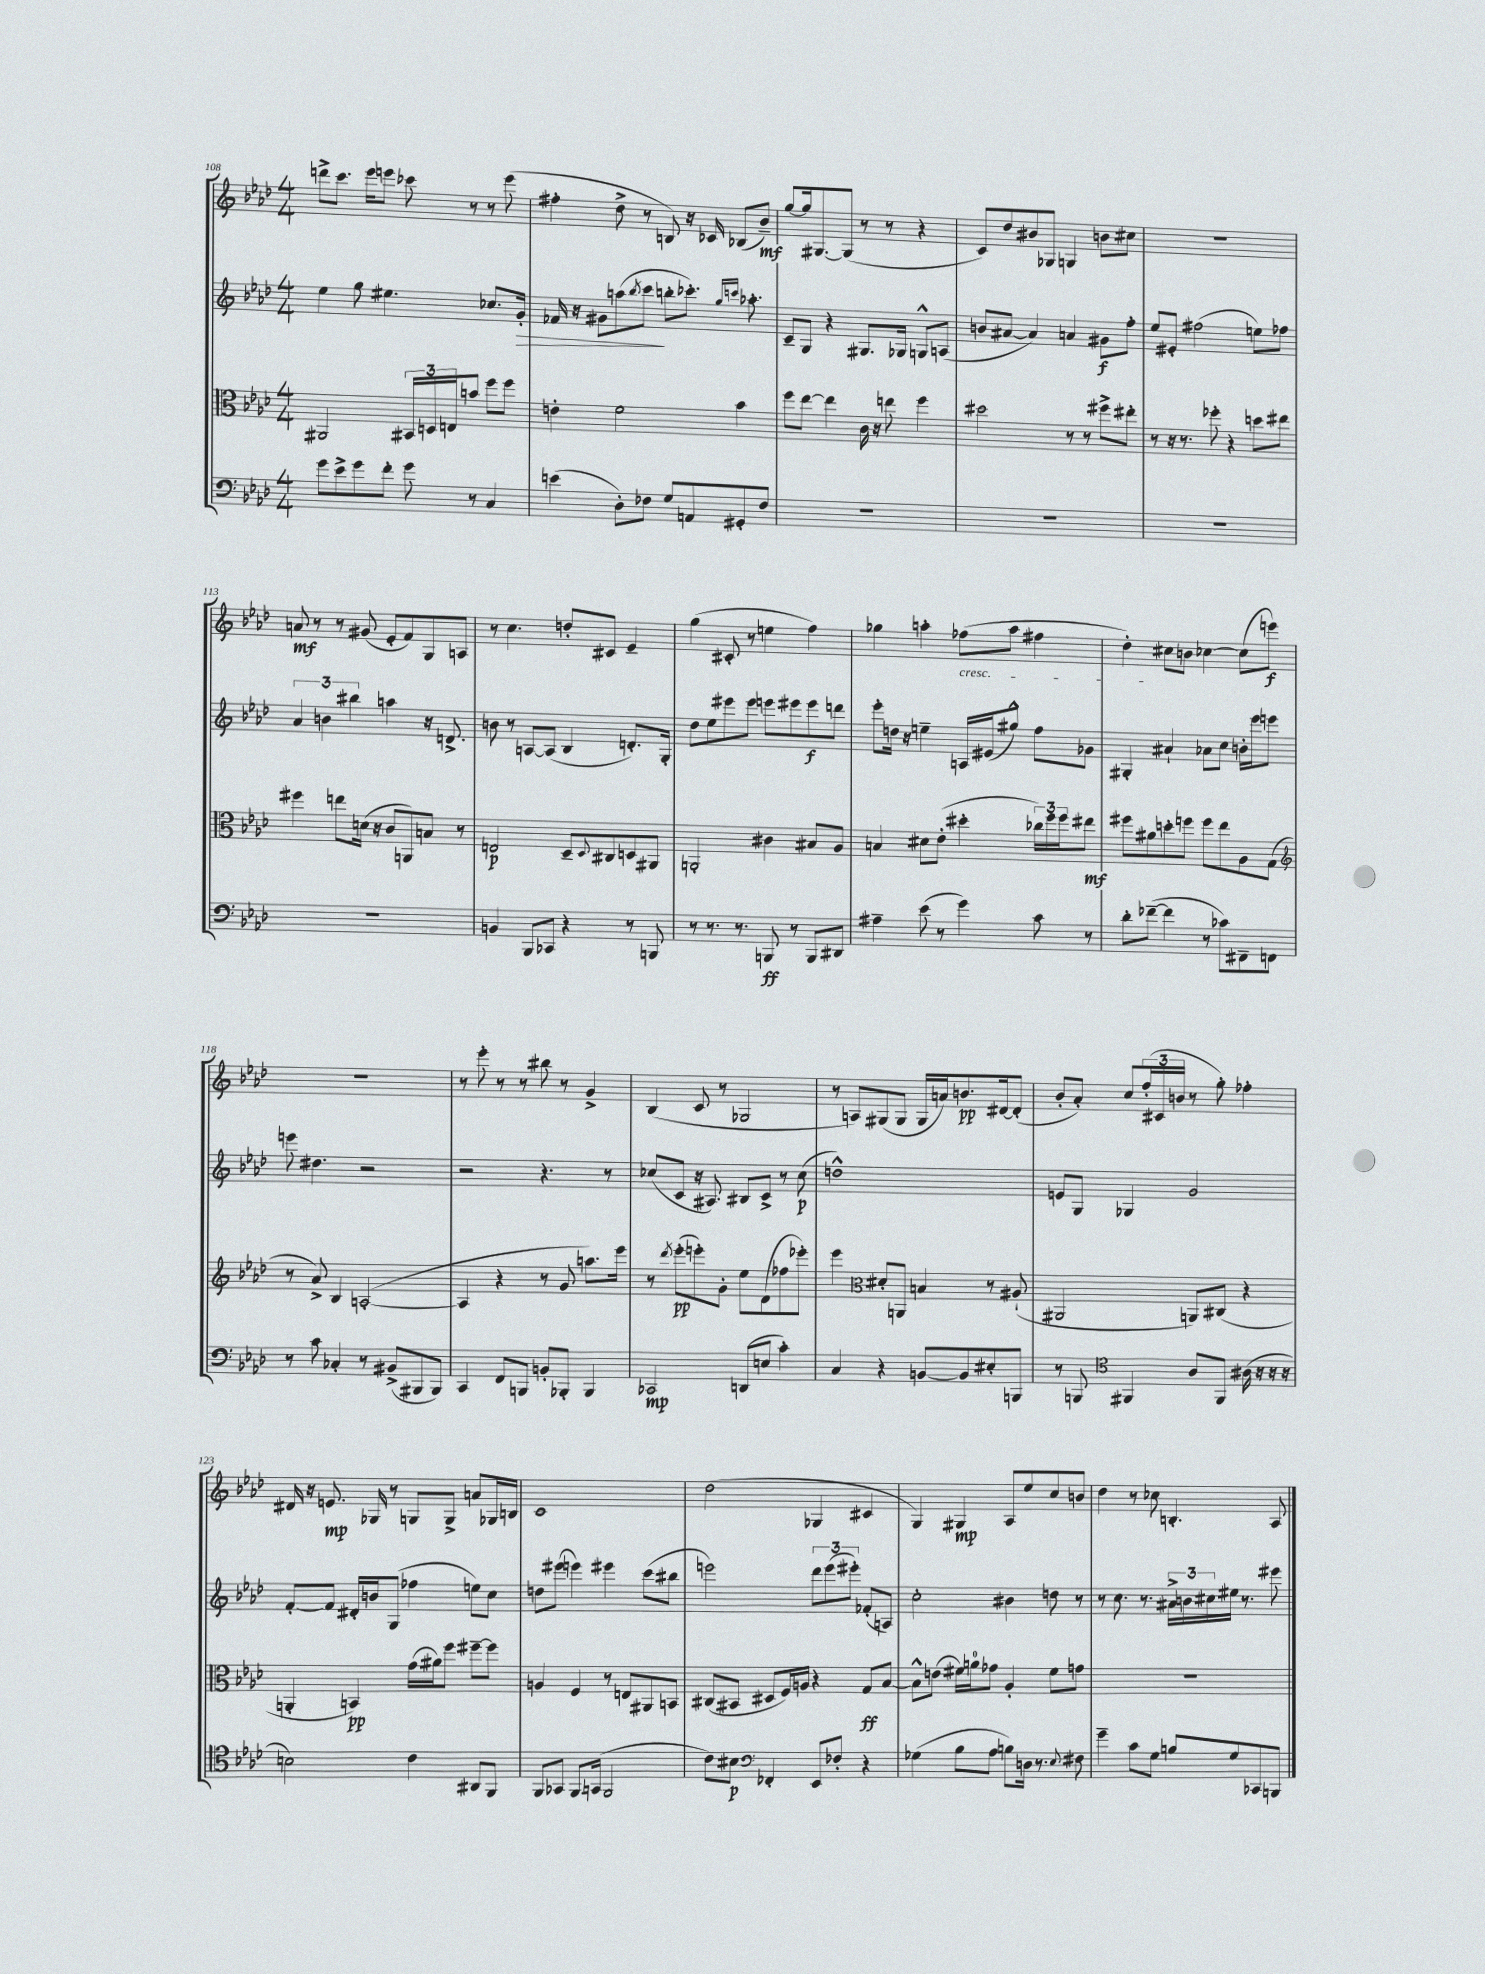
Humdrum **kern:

**kern	**dynam	**kern	**dynam	**kern	**dynam	**kern	**dynam
*part4	*part4	*part3	*part3	*part2	*part2	*part1	*part1
*staff4	*staff4	*staff3	*staff3	*staff2	*staff2	*staff1	*staff1
*clefF4	*	*clefC3	*	*clefG2	*	*clefG2	*
*k[b-e-a-d-]	*	*k[b-e-a-d-]	*	*k[b-e-a-d-]	*	*k[b-e-a-d-]	*
*M4/4	*	*M4/4	*	*M4/4	*	*M4/4	*
=108	=108	=108	=108	=108	=108	=108	=108
8g\L	.	2AA#X/	.	4ee-\	.	8dddn^\L	.
8e-^\	.	.	.	.	.	8.ccc\J	.
8g\	.	.	.	8gg\	.	.	.
.	.	.	.	.	.	16eee-\KL	.
8f'\J	.	.	.	4.ee#X\	.	8eeen\J	.
8g\	.	24BB#X/LL	.	.	.	8ccc-X\	.
.	.	24Dn/	.	.	.	.	.
.	.	24En/J	.	.	.	.	.
8r	.	8bn/J	.	.	.	8r	.
4C/	.	8ff\L	.	8.cc-X/L	.	8r	.
.	.	8ff\J	.	.	.	(8eee\	.
!	!	!	!	!	!LO:HP:b	!	!
.	.	.	.	16g'/Jk	>	.	.
=109	=109	=109	=109	=109	=109	=109	=109
(4en\	.	4en'\	.	16f-X/	.	4ff#X'\	.
.	.	.	.	16r	.	.	.
.	.	.	.	8g#X\L	.	.	.
8D-'\L)	.	2f\	.	(8aan\	.	8dd-^\	.
.	.	.	.	8qbb-/	.	.	.
8F-X\J	.	.	.	8ccc\J	.	8r	.
8G/L	.	.	.	8bbn'\L	]	8Bn/)	.
8AAn/	.	.	.	8.ccc-X'\J)	.	16r	.
.	.	.	.	.	.	16c-X/	.
8GG#X'/	.	4b-\	.	.	.	(8B-X/L	.
.	.	.	.	16qqgg/LL	.	.	.
.	.	.	.	16qqcccn/JJ	.	.	.
.	.	.	.	8.aa-X'\	.	.	.
8F-/J	.	.	.	.	.	8b-~/J)	mf
=110	=110	=110	=110	=110	=110	=110	=110
1r	.	8ff\L	.	8c~/L	.	[8gg/L	.
.	.	[8ee-\J	.	8G/J	.	16gg/k]	.
.	.	.	.	.	.	[8.G#X/	.
.	.	4ee-\]	.	4r	.	.	.
.	.	.	.	.	.	(8G#/J]	.
.	.	16c\	.	8.G#X/L	.	8r	.
.	.	16r	.	.	.	.	.
.	.	8een\	.	.	.	8r	.
.	.	.	.	16G-X/Jk	.	.	.
.	.	4ff\	.	8Gn^^/L	.	4r	.
.	.	.	.	(8An/J	.	.	.
=111	=111	=111	=111	=111	=111	=111	=111
1r	.	2dd#X\	.	8bn/L	.	8c/L)	.
.	.	.	.	[8a#X/J	.	8dd-/	.
.	.	.	.	4a#/])	.	8b#X/	.
.	.	.	.	.	.	8G-X/J	.
.	.	8r	.	4an/	.	4Gn/	.
.	.	8r	.	.	.	.	.
.	.	8ff#X^\L	.	8g#X\L	f	8bn\L	.
.	.	8ee#X'\J	.	8ff'\J	.	8cc#X\J	.
=112	=112	=112	=112	=112	=112	=112	=112
1r	.	8r	.	8ee-/L	.	1r	.
.	.	16r	.	8e#X'/J	.	.	.
.	.	8.r	.	.	.	.	.
.	.	.	.	(2ff#X\	.	.	.
.	.	8ff-X'\	.	.	.	.	.
.	.	4r	.	.	.	.	.
.	.	8ddn\L	.	8een\L)	.	.	.
.	.	8ee#X\J	.	8ff-X\J	.	.	.
!!LO:LB:g=z
=113	=113	=113	=113	=113	=113	=113	=113
1r	.	4ff#X\	.	6a-/	.	8an/	mf
.	.	.	.	.	.	8r	.
.	.	.	.	6bn\	.	.	.
.	.	8een\L	.	.	.	8r	.
.	.	.	.	6bb#X\	.	.	.
.	.	(16dn\Jk	.	.	.	(8g#X/	.
.	.	16r	.	.	.	.	.
.	.	8c/L	.	4aan\	.	8e-'/L	.
.	.	8AAn/)	.	.	.	8f/)	.
.	.	8Bn/J	.	16r	.	8G/	.
.	.	.	.	8.dn^/	.	.	.
.	.	8r	.	.	.	8An/J	.
=114	=114	=114	=114	=114	=114	=114	=114
4BBn/	.	2En/	p	8bn\	.	8r	.
.	.	.	.	8r	.	4.cc\	.
8BBB-/L	.	.	.	[8An/L	.	.	.
8CC-X/J	.	.	.	(8A/J]	.	.	.
4r	.	8D-~/L	.	4B-/	.	8ddn'/L	.
.	.	8qqD-/	.	.	.	.	.
.	.	8C#X/	.	.	.	8c#X/J	.
8r	.	8Dn/	.	8.dn'/L)	.	4e-~/	.
8BBBn/	.	8AA#X/J	.	.	.	.	.
.	.	.	.	16G'/Jk	.	.	.
=115	=115	=115	=115	=115	=115	=115	=115
8r	.	2AAn'/	.	8dd-\L	.	(4gg\	.
8.r	.	.	.	8ee-\	.	.	.
.	.	.	.	8eee#X\	.	8c#X'/	.
8.r	.	.	.	.	.	.	.
.	.	.	.	8eee#\J	.	8r	.
8BBBn/	ff	4c#X\	.	8eeen\L	.	4een\	.
8r	.	.	.	8eee#X\	.	.	.
8BBB/L	.	8B#X/L	.	8eee#\	f	4ff\)	.
8DD#X/J	.	8A-/J	.	8dddn\J	.	.	.
=116	=116	=116	=116	=116	=116	=116	=116
4A#X~\	.	4Bn/	.	8eee-'\L	.	4gg-X\	.
.	.	.	.	16ddn\Jk	.	.	.
.	.	.	.	16r	.	.	.
(8e-\	.	8d#X\L	.	4een~\	.	4aan'\	.
8r	.	(8e-'\J	.	.	.	.	.
!	!	!	!	!	!	!LO:TX:b:i:t=cresc.	!
4g\)	.	4dd#X'\	.	16An/LL	.	(8ff-X\L	.
.	.	.	.	(16e#X/J	.	.	.
.	.	.	.	8gg#X^^/J)	.	8aa\J	.
8c\	.	24cc-X\LL)	.	8ff\L	.	4ff#X\	.
.	.	24ff\	.	.	.	.	.
.	.	24ff\J	.	.	.	.	.
8r	.	8ee#X\J	mf	8g-X\J	.	.	.
=117	=117	=117	=117	=117	=117	=117	=117
8d-'\L	.	8ff#X\L	.	4G#X'/	.	4dd-'\)	.
([8f-X~\J	.	8a#X\	.	.	.	.	.
4f-\]	.	8ddn'\	.	4a#X`/	.	8cc#X\L	.
.	.	8ffn\J	.	.	.	8bn\J	.
8r	.	8ff\L	.	8a-X\L	.	[4cc-X\	.
8c-X\L)	.	8ee-\	.	8cc\J	.	.	.
8FF#X~\	.	8A-\	.	16bn'\LL	.	(8cc-\L]	.
.	.	.	.	16eee-\J	.	.	.
8FFn\J	.	(8G\J	.	8eeen\J	.	8eeen\J)	f
!!LO:LB:g=z
=118	=118	=118	=118	=118	=118	=118	=118
*	*	*clefG2	*	*	*	*	*
8r	.	8r	.	8eeen\	.	1r	.
8c\	.	8a-^/)	.	4.dd#X\	.	.	.
4C-X'/	.	4B-/	.	.	.	.	.
8r	.	([2An'/	.	2r	.	.	.
(8BB#X^/L	.	.	.	.	.	.	.
8BBB#X/	.	.	.	.	.	.	.
8BBB#/J)	.	.	.	.	.	.	.
=119	=119	=119	=119	=119	=119	=119	=119
4CC/	.	4A/]	.	2r	.	8r	.
.	.	.	.	.	.	8eee-'\	.
8FF/L	.	4r	.	.	.	8r	.
8BBBn/J	.	.	.	.	.	8r	.
8BBn'/L	.	8r	.	4.r	.	8bb#X\	.
8BBB-X'/J	.	8g/	.	.	.	8r	.
4BBB-/	.	8.aan\L)	.	.	.	4g^/	.
.	.	.	.	8r	.	.	.
.	.	16eee-\Jk	.	.	.	.	.
=120	=120	=120	=120	=120	=120	=120	=120
2CC-X/	mp	8r	.	(8cc-X/L	.	(4B-/	.
.	.	8qddd-/	.	.	.	.	.
.	.	(8eee-'\L	pp	8c/J	.	.	.
.	.	8eeen'\)	.	16r	.	8c/	.
.	.	.	.	8.A#X/)	.	.	.
.	.	8g'\J	.	.	.	8r	.
(8DDn/L	.	8ee-\L	.	8B#X/L	.	2G-X/	.
8En/J	.	(8d-\	.	8c^/J	.	.	.
4c'\)	.	8ff-X\	.	8r	.	.	.
.	.	8eee-X'\J)	.	(8cc-\	p	.	.
=121	=121	=121	=121	=121	=121	=121	=121
4C/	.	4eee-\	.	1ddn^^)	.	8r	.
.	.	.	.	.	.	8An/L)	.
*	*	*clefC3	*	*	*	*	*
4r	.	8d#X'/L	.	.	.	(8G#X/	.
.	.	8AAn/J	.	.	.	8G#/J	.
[8BBn/L	.	4Bn/	.	.	.	16G#/LL	.
.	.	.	.	.	.	16an/J)	.
8BB/]	.	.	.	.	.	8.bn/	pp
8E#X'/	.	8r	.	.	.	.	.
.	.	.	.	.	.	[16d#X/k	.
8BBBn/J	.	(8A#X`/	.	.	.	(8d#'/J]	.
=122	=122	=122	=122	=122	=122	=122	=122
8r	.	2AA#X/	.	8en/L	.	8b-'/L	.
8BBBn/	.	.	.	8G/J	.	8a-'/J)	.
*clefC4	*	*	*	*	*	*	*
4FF#X/	.	.	.	4G-X/	.	8cc/L	.
.	.	.	.	.	.	(24ff'/L	.
.	.	.	.	.	.	24c#X/	.
.	.	.	.	.	.	24bn/JJ	.
8A-/L	.	8AAn/L)	.	2g/	.	8r	.
8FF#/J	.	(8C#X/J	.	.	.	8gg'\)	.
(16A#X\	.	4r	.	.	.	4ff-X'\	.
16r	.	.	.	.	.	.	.
16r	.	.	.	.	.	.	.
16r	.	.	.	.	.	.	.
!!LO:LB:g=z
=123	=123	=123	=123	=123	=123	=123	=123
2Bn\)	.	4AAn'/	.	[8f'/L	.	16d#X/	.
.	.	.	.	.	.	16r	.
.	.	.	.	8f/J]	.	8.en/	mp
.	.	4BBn/)	pp	16d#X'/LL	.	.	.
.	.	.	.	16bn/J	.	16G-X/	.
.	.	.	.	(8G/J	.	8r	.
4c\	.	(16g\LL	.	4ff-X\	.	8Gn/L	.
.	.	16a#X\J)	.	.	.	.	.
.	.	8ff\J	.	.	.	8G^/J	.
8AA#X/L	.	[8ff#X~\L	.	8een\L)	.	8an/L	.
8FF/J	.	8ff#\J]	.	8cc\J	.	16G-X/L	.
.	.	.	.	.	.	16Bn/JJ	.
=124	=124	=124	=124	=124	=124	=124	=124
8FF/L	.	4An/	.	8ddn\L	.	1c	.
8GG-X/J	.	.	.	(8eee#X\J	.	.	.
8.FF/L	.	4F/	.	4eeen\)	.	.	.
(16GGn/Jk	.	.	.	.	.	.	.
2FF/	.	8r	.	4eee#X\	.	.	.
.	.	8En/L	.	.	.	.	.
.	.	8AA#X/	.	(8ccc\L	.	.	.
.	.	8BBn/J	.	8bb#X\J	.	.	.
=125	=125	=125	=125	=125	=125	=125	=125
8c\L)	.	(8C#X/L	.	2eeen\)	.	(2dd-\	.
8B#X\J	p	8BB#X/J	.	.	.	.	.
*clefF4	*	*	*	*	*	*	*
4FF-X'/	.	8D#X/L	.	.	.	.	.
.	.	16F/L)	.	.	.	.	.
.	.	16An/JJ	.	.	.	.	.
8EE-/L	.	4r	.	12ddd-\L	.	4G-X/	.
.	.	.	.	(12eee\	.	.	.
8F-X'/J	.	.	.	.	.	.	.
.	.	.	.	12eee#X'\J)	.	.	.
4r	.	8G/L	ff	(8f-X'/L	.	4c#X/	.
.	.	[8B-/J	.	8An/J)	.	.	.
=126	=126	=126	=126	=126	=126	=126	=126
(4G-X\	.	8B-^^\L]	.	2cc'\	.	4G/)	.
.	.	(8en\J	.	.	.	.	.
8B-\L	.	16f#X\LL)	.	.	.	4G#X/	mp
.	.	16an\J	.	.	.	.	.
8A-\J	.	8g-X\J	.	.	.	.	.
8Bn\L)	.	4A-'/	.	4b#X\	.	8A-/L	.
16Dn\Jk	.	.	.	.	.	8ee-/	.
8.r	.	.	.	.	.	.	.
.	.	8f#\L	.	8ddn\	.	8cc/	.
8qqE-/	.	.	.	.	.	.	.
8F#X\	.	8gn\J	.	8r	.	8bn/J	.
=127	=127	=127	=127	=127	=127	=127	=127
4g~\	.	1r	.	8r	.	4dd-\	.
.	.	.	.	8.cc\	.	.	.
8c\L	.	.	.	.	.	8r	.
.	.	.	.	8.r	.	.	.
8G\J	.	.	.	.	.	8cc-X\	.
8Bn/L	.	.	.	24a#X^\LL	.	4.Bn'/	.
.	.	.	.	24bn\	.	.	.
.	.	.	.	24cc#X\	.	.	.
8G/	.	.	.	16ee#X\JJ	.	.	.
.	.	.	.	8.r	.	.	.
8CC-X/	.	.	.	.	.	.	.
8BBBn/J	.	.	.	8eee#X\	.	8A-/	.
==	==	==	==	==	==	==	==
*-	*-	*-	*-	*-	*-	*-	*-
